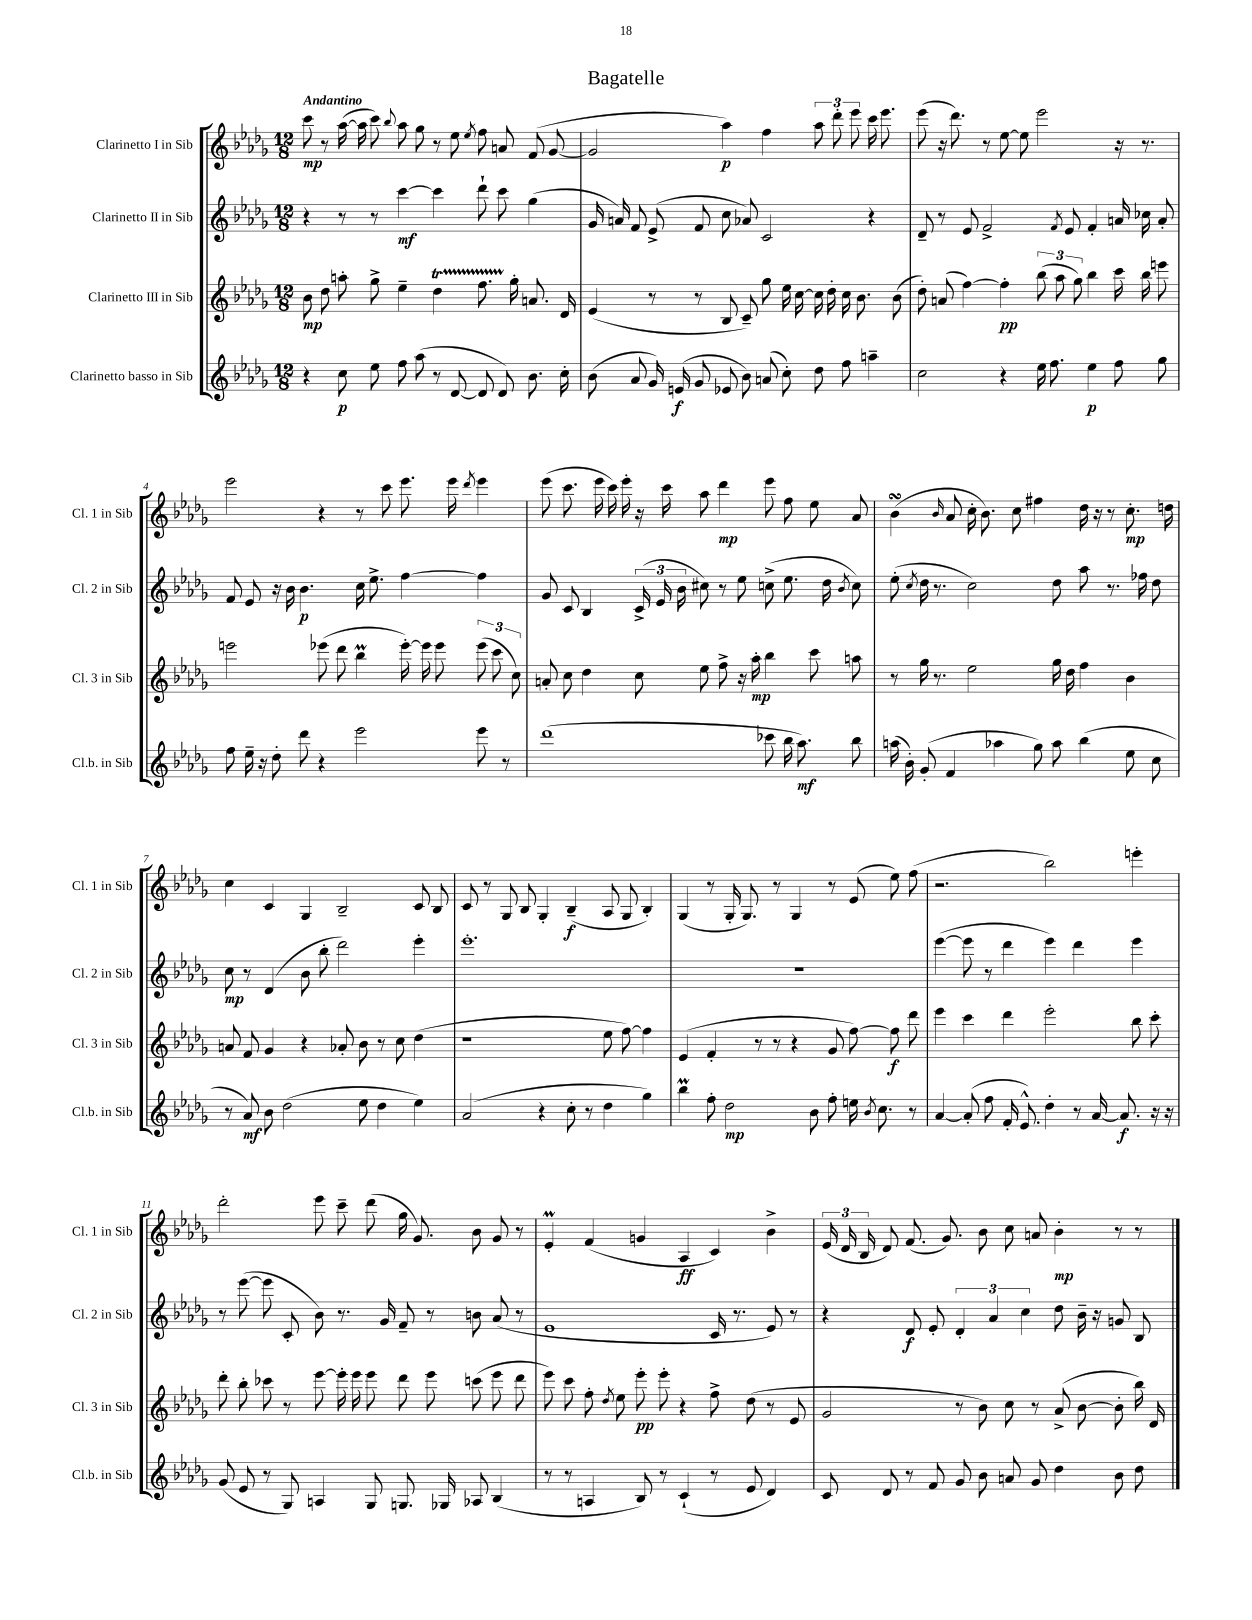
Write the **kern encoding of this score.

**kern	**dynam	**kern	**dynam	**kern	**dynam	**kern	**dynam
*part4	*part4	*part3	*part3	*part2	*part2	*part1	*part1
*staff4	*staff4	*staff3	*staff3	*staff2	*staff2	*staff1	*staff1
*I"Clarinetto basso in Sib	*	*I"Clarinetto III in Sib	*	*I"Clarinetto II in Sib	*	*I"Clarinetto I in Sib	*
*I'Cl.b. in Sib	*	*I'Cl. 3 in Sib	*	*I'Cl. 2 in Sib	*	*I'Cl. 1 in Sib	*
*clefG2	*	*clefG2	*	*clefG2	*	*clefG2	*
*k[b-e-a-d-g-]	*	*k[b-e-a-d-g-]	*	*k[b-e-a-d-g-]	*	*k[b-e-a-d-g-]	*
*M12/8	*	*M12/8	*	*M12/8	*	*M12/8	*
=1	=1	=1	=1	=1	=1	=1	=1
!	!	!	!	!	!	!LO:TX:a:B:t=Andantino	!
4r	.	8b-\	mp	4r	.	8ccc\	mp
.	.	8dd-\	.	.	.	8r	.
8cc\	p	8aan'\	.	8r	.	([16aa-\	.
.	.	.	.	.	.	16aa-\]	.
8ee-\	.	8gg-^\	.	8r	.	8ccc\)	.
.	.	.	.	.	.	8qqbb-/	.
8ff\	.	4ee-~\	.	[4ccc\	mf	8aa-\	.
(8aa-\	.	.	.	.	.	8gg-\	.
8r	.	4dd-T\	.	4ccc\]	.	8r	.
[8d-/	.	.	.	.	.	8ee-\	.
.	.	.	.	.	.	8qee-/	.
8d-/]	.	8.ffTTT\	.	8ddd-`\	.	8ff\	.
8d-/)	.	.	.	8ccc\	.	8an/	.
.	.	16gg-'\	.	.	.	.	.
8.b-\	.	8.an/	.	(4gg-\	.	(8f/	.
.	.	.	.	.	.	[8g-/	.
16cc'\	.	16d-/	.	.	.	.	.
=2	=2	=2	=2	=2	=2	=2	=2
(8b-\	.	(4e-/	.	16g-/	.	2g-/]	.
.	.	.	.	16an/)	.	.	.
8a-/	.	.	.	8f/	.	.	.
16g-/)	.	8r	.	(8e-^/	.	.	.
(16en/	f	.	.	.	.	.	.
8g-/	.	8r	.	8f/	.	.	.
8e-X/	.	8B-/	.	8cc\	.	4aa-\)	p
8b-\)	.	8c~/)	.	8a-X/)	.	.	.
(8an/	.	8gg-\	.	2c/	.	4ff\	.
8cc'\)	.	16ee-\	.	.	.	.	.
.	.	[16cc\	.	.	.	.	.
8dd-\	.	16cc\]	.	.	.	12aa-\	.
.	.	16dd-'\	.	.	.	.	.
.	.	.	.	.	.	12ddd-'\	.
8ff\	.	16cc\	.	.	.	.	.
.	.	.	.	.	.	12eee-\	.
.	.	8.b-\	.	.	.	.	.
4aan~\	.	.	.	4r	.	16ccc\	.
.	.	.	.	.	.	8.eee-\	.
.	.	(8b-\	.	.	.	.	.
=3	=3	=3	=3	=3	=3	=3	=3
2cc\	.	8dd-'\)	.	8d-~/	.	(8eee-\	.
.	.	(8an/	.	8r	.	16r	.
.	.	.	.	.	.	8.ddd-\)	.
.	.	[4ff\)	.	8e-/	.	.	.
.	.	.	.	2f^/	.	8r	.
4r	.	4ff'\]	pp	.	.	[8ee-\	.
.	.	.	.	.	.	8ee-\]	.
16ee-\	.	(12bb-\	.	.	.	2eee-\	.
8.ff\	.	.	.	.	.	.	.
.	.	12aa-\	.	.	.	.	.
.	.	.	.	8qf/	.	.	.
.	.	.	.	8e-/	.	.	.
.	.	12gg-\)	.	.	.	.	.
4ee-\	p	4bb-\	.	4f'/	.	.	.
8ff\	.	16ccc\	.	16an/	.	16r	.
.	.	16bb-\	.	16cc-X\	.	8.r	.
8gg-\	.	8eeen\	.	8a'/	.	.	.
!!LO:LB:g=z
=4	=4	=4	=4	=4	=4	=4	=4
8ff\	.	2eeen\	.	8f/	.	2eee-\	.
16ee-~\	.	.	.	8e-/	.	.	.
16r	.	.	.	.	.	.	.
8dd-'\	.	.	.	16r	.	.	.
.	.	.	.	16b-\	.	.	.
8ddd-\	.	.	.	4.b-\	p	.	.
4r	.	(8eee-X\	.	.	.	4r	.
.	.	8ddd-\	.	.	.	.	.
2eee-\	.	4bb-M\	.	16cc\	.	8r	.
.	.	.	.	8.ee-^\	.	.	.
.	.	.	.	.	.	8ccc\	.
.	.	[16eee-'\)	.	[4ff\	.	8.eee-\	.
.	.	16eee-\]	.	.	.	.	.
.	.	8eee-\	.	.	.	.	.
.	.	.	.	.	.	16eee-\	.
.	.	.	.	.	.	8qddd-/	.
8eee-\	.	(12eee-\	.	4ff\]	.	4eee-\	.
.	.	12ccc\	.	.	.	.	.
8r	.	.	.	.	.	.	.
.	.	12cc\)	.	.	.	.	.
=5	=5	=5	=5	=5	=5	=5	=5
(1ddd-	.	8an'/	.	8g-/	.	(8eee-\	.
.	.	8cc\	.	8c/	.	8.ccc\	.
.	.	4dd-\	.	4B-/	.	.	.
.	.	.	.	.	.	16eee-\	.
.	.	.	.	.	.	16ccc\)	.
.	.	.	.	.	.	16eee-'\	.
.	.	8cc\	.	(24c^/	.	16r	.
.	.	.	.	24e-/	.	.	.
.	.	.	.	.	.	16ccc\	.
.	.	.	.	24b-\	.	.	.
.	.	8ee-\	.	8cc#X\)	.	8aa-\	.
.	.	8ff^\	.	8r	.	4ddd-\	mp
.	.	16r	.	8ee-\	.	.	.
.	.	16aa-'\	mp	.	.	.	.
8ccc-X\	.	4bb-\	.	(8ccn^\	.	8eee-\	.
16bb-\	.	.	.	8.ee-\	.	8ff\	.
8.aa-\)	mf	.	.	.	.	.	.
.	.	8ccc\	.	.	.	8ee-\	.
.	.	.	.	16dd-\	.	.	.
.	.	.	.	8qb-/	.	.	.
8bb-\	.	8aan\	.	8cc\)	.	8a-/	.
=6	=6	=6	=6	=6	=6	=6	=6
(16aan\	.	8r	.	(8ee-'\	.	(4b-sSSS\	.
16b-'\)	.	.	.	.	.	.	.
.	.	.	.	8qcc/	.	.	.
(8g-'/	.	16gg-\	.	16dd-\	.	.	.
.	.	8.r	.	8.r	.	.	.
.	.	.	.	.	.	16qqb-/	.
4f/	.	.	.	.	.	8a-/	.
.	.	2ee-\	.	2cc\)	.	16cc'\	.
.	.	.	.	.	.	8.b-\)	.
4aa-X\	.	.	.	.	.	.	.
.	.	.	.	.	.	8cc\	.
8gg-\)	.	.	.	.	.	4ff#X\	.
8aa-\	.	16gg-\	.	8dd-\	.	.	.
.	.	16dd-\	.	.	.	.	.
(4bb-\	.	4ff\	.	8aa-\	.	16dd-\	.
.	.	.	.	.	.	16r	.
.	.	.	.	8.r	.	8r	.
8ee-\	.	4b-\	.	.	.	8.cc'\	mp
.	.	.	.	16ff-X\	.	.	.
8cc\	.	.	.	8dd-\	.	.	.
.	.	.	.	.	.	16ddn\	.
!!LO:LB:g=z
=7	=7	=7	=7	=7	=7	=7	=7
8r	.	8an/	.	8cc\	mp	4cc\	.
8a-/)	mf	8f/	.	8r	.	.	.
8b-\	.	4g-/	.	(4d-/	.	4c/	.
(2dd-\	.	.	.	.	.	.	.
.	.	4r	.	8b-\	.	4G-/	.
.	.	.	.	8bb-'\	.	.	.
.	.	8a-X'/	.	2ddd-\)	.	2B-~/	.
8ee-\	.	8b-\	.	.	.	.	.
4dd-\	.	8r	.	.	.	.	.
.	.	8cc\	.	.	.	.	.
4ee-\)	.	(4dd-\	.	4eee-'\	.	8c/	.
.	.	.	.	.	.	8B-/	.
=8	=8	=8	=8	=8	=8	=8	=8
(2a-/	.	1r	.	1.eee-'	.	8c/	.
.	.	.	.	.	.	8r	.
.	.	.	.	.	.	8G-/	.
.	.	.	.	.	.	8B-/	.
4r	.	.	.	.	.	4G-'/	.
8cc'\	.	.	.	.	.	(4B-~/	f
8r	.	.	.	.	.	.	.
4dd-\	.	8ee-\	.	.	.	8A-/	.
.	.	[8ff\)	.	.	.	8G-/	.
4gg-\)	.	4ff\]	.	.	.	4B-'/)	.
=9	=9	=9	=9	=9	=9	=9	=9
4bb-M\	.	(4e-/	.	1.r	.	(4G-/	.
8ff'\	.	4f'/	.	.	.	8r	.
2dd-\	mp	.	.	.	.	16G-'/	.
.	.	.	.	.	.	8.G-/)	.
.	.	8r	.	.	.	.	.
.	.	8r	.	.	.	8r	.
.	.	4r	.	.	.	4G-/	.
8b-\	.	.	.	.	.	.	.
8ff'\	.	8g-/	.	.	.	8r	.
16een\	.	[8ff\)	.	.	.	(8e-/	.
8qb-/	.	.	.	.	.	.	.
8.cc\	.	.	.	.	.	.	.
.	.	8ff\]	f	.	.	8ee-\)	.
8r	.	8ddd-\	.	.	.	(8ff\	.
=10	=10	=10	=10	=10	=10	=10	=10
[4a-/	.	4eee-\	.	([4eee-\	.	2.r	.
(8a-'/]	.	4ccc\	.	8eee-\]	.	.	.
8ff\	.	.	.	8r	.	.	.
16f'/	.	4ddd-\	.	4ddd-\	.	.	.
8.e-^^/)	.	.	.	.	.	.	.
4dd-'\	.	2eee-'\	.	4eee-\)	.	2bb-\)	.
8r	.	.	.	4ddd-\	.	.	.
[16a-/	.	.	.	.	.	.	.
8.a-/]	f	.	.	.	.	.	.
.	.	8bb-\	.	4eee-\	.	4eeen'\	.
16r	.	8ccc'\	.	.	.	.	.
16r	.	.	.	.	.	.	.
!!LO:LB:g=z
=11	=11	=11	=11	=11	=11	=11	=11
(8g-/	.	8ddd-'\	.	8r	.	2ddd-'\	.
8e-/	.	8bb-'\	.	([8eee-\	.	.	.
8r	.	8ccc-X\	.	8eee-\]	.	.	.
8G-/)	.	8r	.	8c'/	.	.	.
4An/	.	[8eee-\	.	8b-\)	.	8eee-\	.
.	.	16eee-'\]	.	8.r	.	8ccc~\	.
.	.	16eee-\	.	.	.	.	.
8G-/	.	8eee-\	.	.	.	(8ddd-\	.
.	.	.	.	16g-/	.	.	.
8.Gn/	.	8ddd-\	.	8f~/	.	16gg-\	.
.	.	.	.	.	.	8.g-/)	.
.	.	8eee-\	.	8r	.	.	.
16G-X/	.	.	.	.	.	.	.
8A-X/	.	(8cccn\	.	8bn\	.	8b-\	.
(4B-/	.	8eee-\	.	(8a-/	.	8g-/	.
.	.	8ddd-\	.	8r	.	8r	.
=12	=12	=12	=12	=12	=12	=12	=12
8r	.	8eee-\)	.	1e-	.	4e-M'/	.
8r	.	8ccc\	.	.	.	.	.
4An/	.	8ff'\	.	.	.	(4f/	.
.	.	8qdd-/	.	.	.	.	.
.	.	8ee-\	.	.	.	.	.
8B-/)	.	8eee-'\	pp	.	.	4gn/	.
8r	.	8eee-'\	.	.	.	.	.
(4c`/	.	4r	.	.	.	4A-/	ff
8r	.	8ff^\	.	16c/	.	4c/)	.
.	.	.	.	8.r	.	.	.
8e-/	.	(8dd-\	.	.	.	.	.
4d-/)	.	8r	.	8e-/)	.	4b-^\	.
.	.	8e-/	.	8r	.	.	.
=13	=13	=13	=13	=13	=13	=13	=13
8c/	.	2g-/	.	4r	.	(24e-/	.
.	.	.	.	.	.	24d-/	.
.	.	.	.	.	.	24B-/	.
8d-/	.	.	.	.	.	8d-/)	.
8r	.	.	.	8d-/	f	(8.f/	.
8f/	.	.	.	8e-'/	.	.	.
.	.	.	.	.	.	8.g-/)	.
8g-/	.	8r	.	6d-'/	.	.	.
8b-\	.	8b-\)	.	.	.	8b-\	.
.	.	.	.	6a-/	.	.	.
8an/	.	8cc\	.	.	.	8cc\	.
.	.	.	.	6cc\	.	.	.
8g-/	.	8r	.	.	.	8an/	.
4dd-\	.	(8a-^/	.	8dd-\	.	4b-'\	mp
.	.	[8b-\	.	16b-~\	.	.	.
.	.	.	.	16r	.	.	.
8b-\	.	8b-'\]	.	8gn/	.	8r	.
8dd-\	.	16bb-\)	.	8B-/	.	8r	.
.	.	16d-/	.	.	.	.	.
==	==	==	==	==	==	==	==
*-	*-	*-	*-	*-	*-	*-	*-
